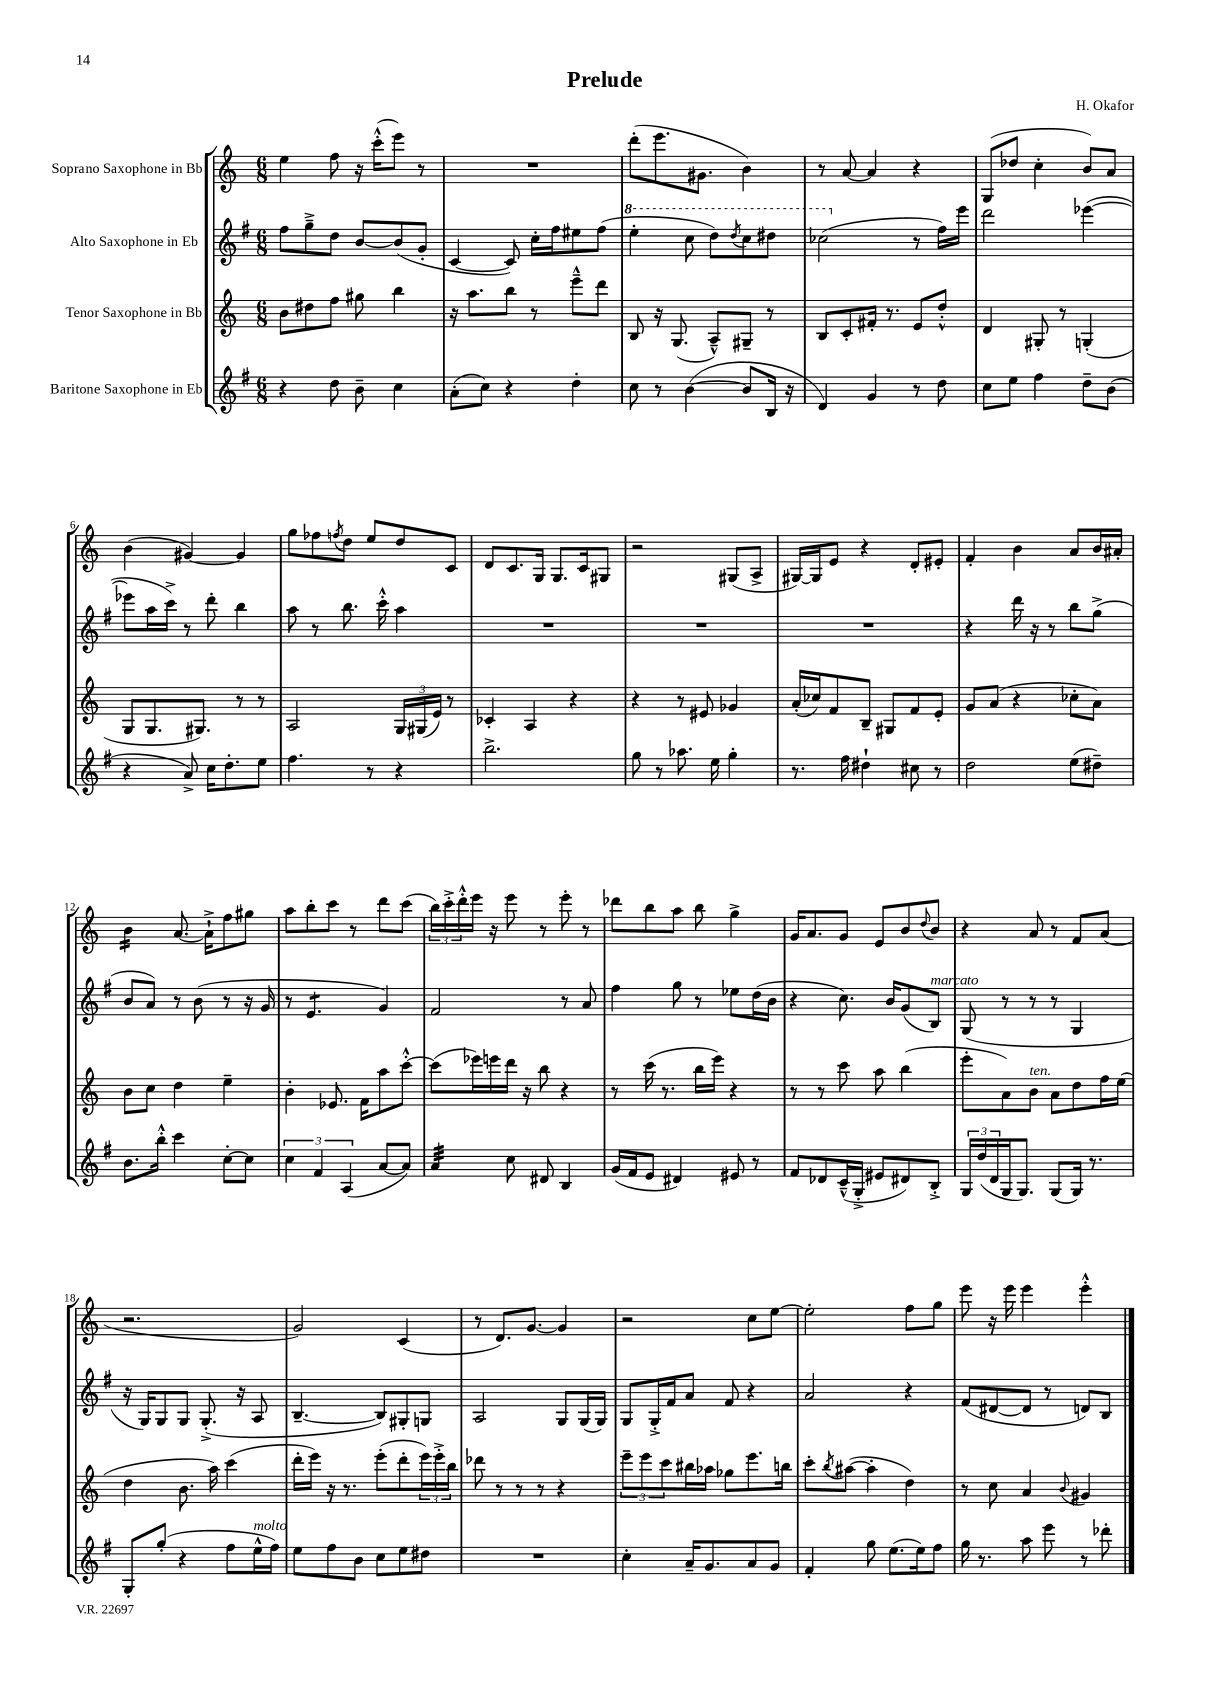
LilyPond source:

\header { title = "Prelude" composer = "H. Okafor" }
<<
\new StaffGroup <<
\new Staff = "s0" \with { instrumentName = "Soprano Saxophone in Bb" } {
    \clef treble \key c \major \numericTimeSignature \time 6/8
    e''4 f''8 r16 c'''16-.-^( e'''8) r8 |
    R2. |
    d'''8-.( e'''8. gis'8. b'4) |
    r8 a'8~ a'4 r4 |
    g8( des''8 c''4-. b'8) a'8 |
    b'4( gis'4~) gis'4 |
    g''8 fes''8 \acciaccatura { f''8 } d''8 e''8 d''8 c'8 |
    d'8 c'8. g16 g8. c'16 gis8 |
    r2 gis8( a8-> |
    gis16~) gis16 e'8 r4 d'8-. eis'8-. |
    f'4-. b'4 a'8 b'16 ais'16-. |
    b'4:16 a'8.~ a'16-!-> f''8 gis''8 |
    a''8 b''8-. c'''8 r8 d'''8 c'''8( |
    \tuplet 3/2 { b''16) c'''16-.-> d'''16-.-^ } e'''16 r16 e'''8 r8 e'''8-. r8 |
    des'''8 b''8 a''8 b''8 g''4-> |
    g'16 a'8. g'8 e'8 b'8 \appoggiatura { d''8 } b'8 |
    r4 a'8 r8 f'8 a'8( |
    r2. |
    g'2) c'4( |
    r8 d'8.) g'8.~ g'4 |
    r2 c''8 e''8~ |
    e''2-. f''8 g''8 |
    e'''8 r16 e'''16 e'''4 e'''4-.-^ \bar "|." |
}
\new Staff = "s1" \with { instrumentName = "Alto Saxophone in Eb" } {
    \clef treble \key g \major \numericTimeSignature \time 6/8
    fis''8 g''8---> d''8 b'8~ b'8( g'8-. |
    c'4~ c'8) c''16-. fis''16 eis''8 fis''8( |
    \ottava #1 e'''4-. c'''8 d'''8) \acciaccatura { d'''8 } c'''8 dis'''8 |
    ces'''2( \ottava #0 r8 fis''16) e'''16 |
    d'''2 ees'''4~( |
    ees'''8 a''16 c'''16->) r8 d'''8-. b''4 |
    a''8 r8 b''8. c'''16-.-^ a''4 |
    R2. |
    R2. |
    R2. |
    r4 d'''16 r16 r8 b''8 g''8->( |
    b'8 a'8) r8 b'8( r8 r16 g'16 |
    r8 e'4.:8 g'4) |
    fis'2 r8 a'8 |
    fis''4 g''8 r8 ees''8 d''16( b'16 |
    r4 c''8.) b'16 g'8( b8^\markup { \italic "marcato" }) |
    g8( r8 r8 r8 g4 |
    r16 g16) g8 g8 g8.-.->( r16 a8 |
    b4.~-- b8) gis8-. g8 |
    a2 g8 g16( g16) |
    g8 g16-.-> fis'16 a'8 fis'8 r4 |
    a'2 r4 |
    fis'8( dis'8~ dis'8 r8 d'8) b8 \bar "|." |
}
\new Staff = "s2" \with { instrumentName = "Tenor Saxophone in Bb" } {
    \clef treble \key c \major \numericTimeSignature \time 6/8
    b'8 dis''8 f''8 gis''8 b''4 |
    r16 a''8. b''8 r8 e'''8---^ d'''8 |
    b8 r16 g8.( a8---^) gis8-- r8 |
    b8 c'8-. fis'16-. r8. e'8 d''8-.-^ |
    d'4 gis8-. r8 g4-.( |
    g8 g8. gis8.) r8 r8 |
    a2 \tuplet 3/2 { g16 gis16( e'16) } r8 |
    ces'4-. a4 r4 |
    r4 r8 eis'8 ges'4 |
    a'16-.( ces''16) f'8 b8-- gis8 f'8 e'8-. |
    g'8 a'8( r4 ces''8-. a'8) |
    b'8 c''8 d''4 e''4-- |
    b'4-. ees'8. f'16 a''8 c'''8~-.-^ |
    c'''8( ees'''16) e'''16 d'''16 r16 b''8 r4 |
    r8 c'''16( r8. b''16 e'''16) r4 |
    r8 r8 c'''8 a''8 b''4( |
    e'''8-. a'8) b'8^\markup { \italic "ten." } a'8 d''8 f''16 e''16( |
    d''4 b'8. a''16) c'''4( |
    d'''16-. e'''16) r16 r8. e'''8-.( d'''8-. \tuplet 3/2 { e'''16) e'''16-.-> b''16 } |
    des'''8 r8 r8 r8 r4 |
    \tuplet 3/2 { e'''8-- e'''8 c'''8 } bis''16 aes''16 ges''8 e'''8. b''16 |
    c'''8-. \acciaccatura { b''8 } ais''8~( ais''4-. d''4) |
    r8 c''8 a'4 \appoggiatura { b'8 } gis'4 \bar "|." |
}
\new Staff = "s3" \with { instrumentName = "Baritone Saxophone in Eb" } {
    \clef treble \key g \major \numericTimeSignature \time 6/8
    r4 d''8 b'8-- c''4 |
    a'8-.( c''8) r4 d''4-. |
    c''8 r8 b'4~( b'8 b16 r16 |
    d'4) g'4 r8 d''8 |
    c''8 e''8 fis''4 d''8-- b'8( |
    r4 a'8->) c''16 d''8.-. e''8 |
    fis''4. r8 r4 |
    b''2.-> |
    g''8 r8 aes''8. e''16 g''4-. |
    r8. fis''16 dis''4-! cis''8 r8 |
    d''2 e''8( dis''8--) |
    b'8. b''16-.-^ c'''4 c''8~-. c''8 |
    \tuplet 3/2 { c''4 fis'4 a4( } a'8~ a'8) |
    a'4:32 c''8 dis'8 b4 |
    g'16( fis'16 e'8 dis'4) eis'8 r8 |
    fis'8 des'8 c'16---^( g16-.-> eis'8 dis'8) b8-.-> |
    \tuplet 3/2 { g16 d''16( d'16 } g16 g8.) g8( g16) r8. |
    g8-. g''8-.( r4 fis''8 e''16-^^\markup { \italic "molto" } fis''16) |
    e''8 fis''8 b'8 c''8 e''8 dis''8 |
    R2. |
    c''4-. a'16-- g'8. a'8 g'8 |
    fis'4-. g''8 e''8.( e''16) fis''8 |
    g''16 r8. a''8 e'''8 r8 des'''8-. \bar "|." |
}
>>
>>
